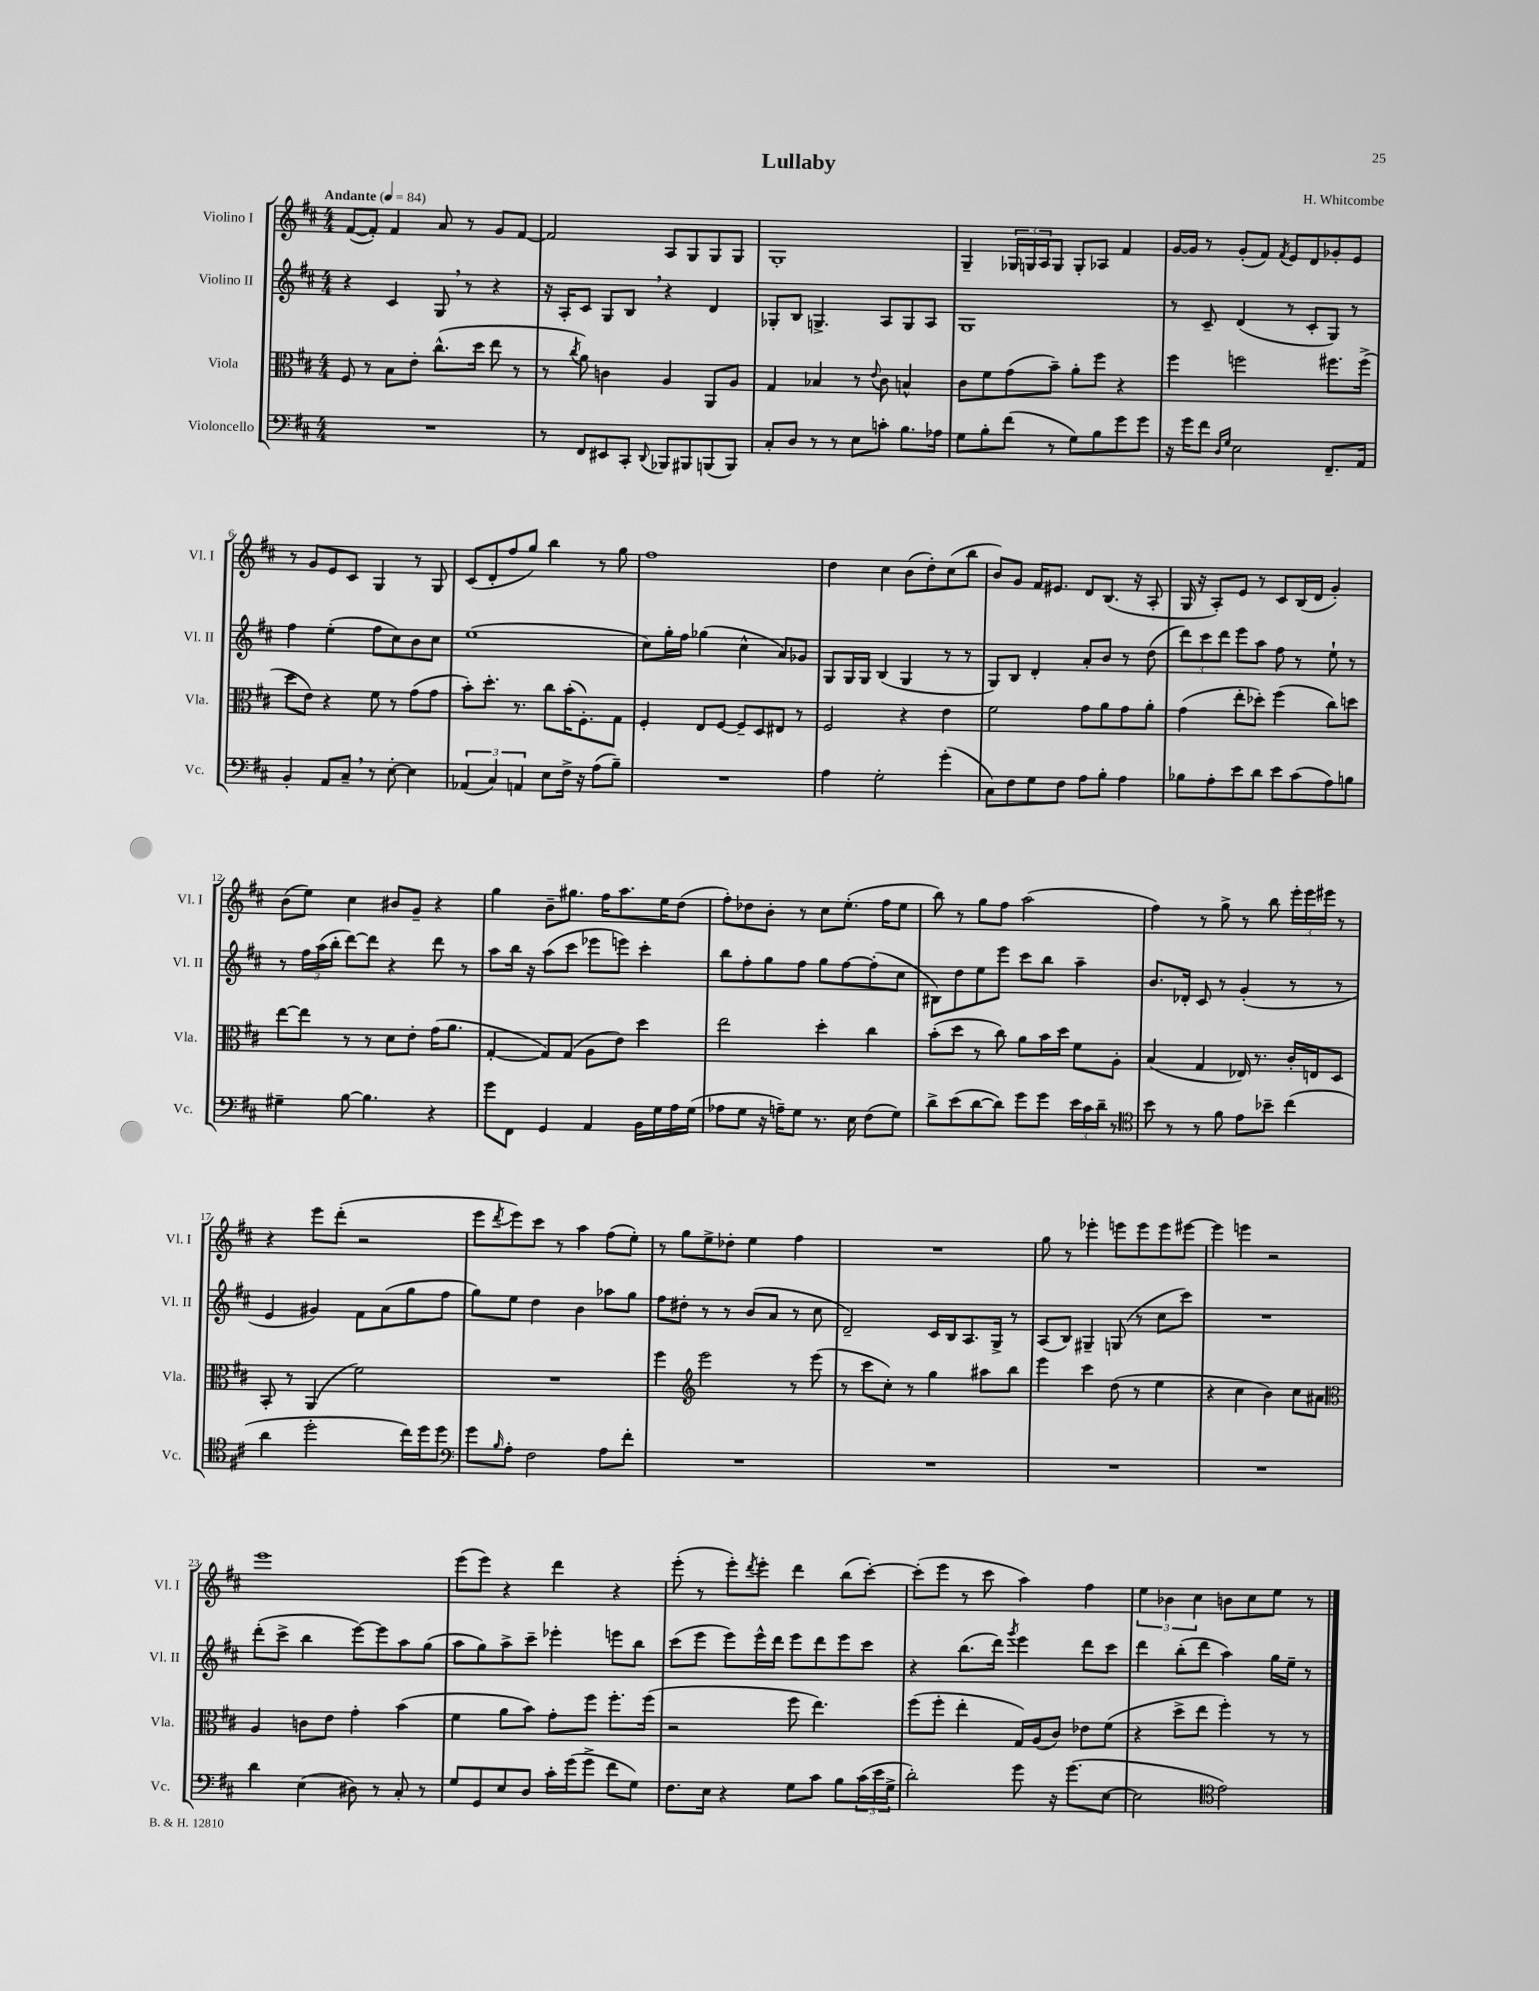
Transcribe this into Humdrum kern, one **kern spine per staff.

**kern	**kern	**kern	**kern
*staff4	*staff3	*staff2	*staff1
*clefF4	*clefC3	*clefG2	*clefG2
*k[f#c#]	*k[f#c#]	*k[f#c#]	*k[f#c#]
*M4/4	*M4/4	*M4/4	*M4/4
*MM84	*MM84	*MM84	*MM84
1r	8F#	4r	([8f#
.	8r	.	8f#'])
.	8B	4c#	4f#
.	8e'	.	.
.	(8.cc#^^	8G	8a
.	.	8r	8r
.	16dd	.	.
.	8ee	4r	8g
.	8r	.	[8f#
=	=	=	=
8r	8r	16r	2f#]
.	.	16A'	.
.	8qcc#	.	.
8FF#	8a)	8c#	.
8EE#	4c	8G	.
8CC#'	.	8B	.
8qqDD	.	.	.
8BBB-	4A	4r	8A
8BBB#	.	.	8G
(8BBB	8AA	4d	8G
8BBB)	8A	.	8G
=	=	=	=
8C#'	4G	8G-'	1G'
8D	.	8B	.
8r	4B-	4.G^	.
8r	.	.	.
8E	8r	.	.
.	8qqe	.	.
8c'	8c#	8A	.
8.B	4B^^	8G	.
.	.	8A	.
16A-	.	.	.
=	=	=	=
8G	8c#	1G	4G~
8B'	8f#	.	.
(8f#	(8g	.	24G-
.	.	.	24G
.	.	.	24A
8r	8b~)	.	8G
8G)	8a'	.	8G'
8B	8ff#	.	8A-
8g	4r	.	4f#
8g	.	.	.
=	=	=	=
16r	4ff#	8r	[16g
16g	.	.	16g]
8f#	.	8c#~	8r
16qqD	.	.	.
16qqG	.	.	.
2E	2ff	(4d	(8g'
.	.	.	8f#)
.	.	.	8qf#
.	.	8r	8e
.	.	8c#'	8d
8.FF#~	8.ff#	8G)	8g-'
.	.	8r	8e
16AA	(16ff#^	.	.
=	=	=	=
4BB'	8dd	4ff#	8r
.	8e)	.	8g
8AA	4r	(4ee'	8e
8C#~	.	.	8c#
8r	8f#	8ff#	4G
[8E'	8r	8cc#)	.
4E]	(8g	8b	8r
.	8g	8cc#	8G
=	=	=	=
(6AA-	8b')	(1ee	(8c#
.	8.dd'	.	8d'
6C#)	.	.	.
.	.	.	8ff#
.	8.r	.	.
6AA	.	.	.
.	.	.	8gg)
8E	8cc#	.	4bb
16F#^	(16b'	.	.
16r	8.F#')	.	.
(8A	.	.	8r
8B~)	8G	.	8gg
=	=	=	=
1r	4F#'	8cc#)	1ff#
.	.	16gg'	.
.	.	16ff#	.
.	8E	(4gg-	.
.	[8F#	.	.
.	8F#~]	4cc#^^	.
.	8D	.	.
.	8E#	8a)	.
.	8r	8g-	.
=	=	=	=
4A	2F#	8G	4dd
.	.	16G	.
.	.	16G	.
2G'	.	(4B	4cc#
.	4r	4G	(8b
.	.	.	8dd')
(4g'	4e	8r	(8cc#
.	.	8r	8bb
=	=	=	=
8C#)	2f#	8G)	8b)
8F#	.	8B	8g
8G	.	4d'	16f#
.	.	.	8.e#
8F#	.	.	.
8A	8g	8a'	8d
8B'	8a	8b	(8.B
4A	8g	8r	.
.	.	.	16r
.	8a'	(8dd	8A'
=	=	=	=
8B-	(4g	12ddd)	16G
.	.	.	16r
.	.	12ccc#	.
8A'	.	.	8A')
.	.	12ddd	.
8e	8ee'	8eee	8e
8d	8dd-')	8aa	8r
8e	(4ff#	8ff#	8c#
(8c#	.	8r	(16B
.	.	.	16d
8A)	8cc#)	8ee`	4g')
8B	8dd	8r	.
=	=	=	=
4G#~	[8ee	8r	(8b
.	8ee]	24ff#	8ee)
.	.	(24aa	.
.	.	24bb'	.
[8B	8r	[8ddd)	4cc#
4.B]	8r	8ddd]	.
.	8d	4r	8b#
.	8e'	.	8g~
4r	(16g	8ddd	4r
.	8.a	.	.
.	.	8r	.
=	=	=	=
8g	[4G'	8aa	4gg
8FF#	.	16bb	.
.	.	16r	.
4GG	8G])	(8aa	8b~
.	(8G	8ccc#	8.gg#
4AA	8A	8eee-	.
.	.	.	16ff#
.	8e)	8eee)	8.aa
16BB	4dd	4ccc#'	.
16G	.	.	16ee
16A	.	.	(8dd
(16G	.	.	.
=	=	=	=
8A-	2ee	8bb	8ff#')
8G	.	8ff#'	8dd-
16r	.	8gg	8b'
16A~)	.	.	.
8G	.	8ff#	8r
8.r	4dd'	8gg	8cc#
.	.	[8ff#	(8.ee'
16E	.	.	.
(8F#	4cc#	(8ff#']	.
.	.	.	16ff#
8G)	.	8cc#	8ee
=	=	=	=
8d^	(8b'	8B#)	8bb)
(8e	8dd	8dd	8r
[8d	8r	8ee	8gg
8d])	8cc#)	8eee	8ff#
8g	8a	8ccc#	(2aa
8g	16b	8bb	.
.	16dd	.	.
24e	8f#	4aa~	.
24c#	.	.	.
24d~	.	.	.
8r	8A'	.	.
=	=	=	=
*clefC4	*	*	*
8b	(4B	8.b	4ff#)
8r	.	.	.
.	.	16d-'	.
8r	4G	8c#	8r
8f#	.	8r	8gg^
8e	16E-)	(4g'	8r
.	8.r	.	.
8b-~	.	.	8bb
(4cc#	16c#'	8r	24eee'
.	.	.	24eee
.	16E	.	.
.	.	.	24eee#
.	8D	8r	8r
=	=	=	=
4a	8BB'	4e	4r
.	8r	.	.
2dd'	(4AA	4g#)	8eee
.	.	.	(8ddd'
.	2f#)	8f#	2r
.	.	(8a	.
16cc#)	.	8gg	.
16dd	.	.	.
8dd	.	8ff#	.
=	=	=	=
*clefF4	*	*	*
8g	1r	8gg)	8eee
16qqB	.	.	8qddd
8A'	.	8ee	8eee)
2F#	.	4dd	8ccc#
.	.	.	8r
.	.	4b	4aa
8A	.	8aa-	(8ff#
8f#'	.	8gg	8ee')
=	=	=	=
1r	4ff#	8ff#	8r
.	.	8dd#'	8gg
*	*clefG2	*	*
.	2eee	8r	8ee^
.	.	8r	8dd-'
.	.	(8b	4ee
.	.	8a	.
.	8r	8r	4ff#
.	(8eee	8cc#	.
=	=	=	=
1r	8r	2d~)	1r
.	8ccc#	.	.
.	8cc#')	.	.
.	8r	.	.
.	4gg	16c#	.
.	.	16B	.
.	.	8.A	.
.	8aa#	.	.
.	.	16G^	.
.	8bb	8r	.
=	=	=	=
1r	4eee	(8A	8gg
.	.	8B)	8r
.	4ccc#	4G#~	4eee-'
.	(8dd	(8G	8eee
.	8r	8r	8eee
.	4ee	8cc#	8eee
.	.	8ccc#)	[8eee#
=	=	=	=
1r	4r	1r	4eee#]
.	4cc#	.	4eee
.	4b)	.	2r
.	8cc#	.	.
.	8a#	.	.
=	=	=	=
*	*clefC3	*	*
4d	4A	(8ddd'	1eee
.	.	8ccc#^	.
(4E	8c	4bb	.
.	8e	.	.
8D#)	4g'	[8eee)	.
8r	.	8eee]	.
8C#'	(4b	8aa	.
8r	.	(8gg	.
=	=	=	=
8G	4f#	8aa	(8eee
8GG	.	8gg)	8eee)
8E	8a	8aa^	4r
8D	8b)	8ccc#~	.
16c#'	8g'	4eee-'	4ddd
(16g	.	.	.
8g^	8ff#	.	.
8f#	8.ff#'	8eee	4r
8G)	.	8bb	.
.	(16ff#	.	.
=	=	=	=
8.F#	2r	(8ccc#	(8eee'
.	.	8eee	8r
16E	.	.	.
4r	.	8eee)	8eee')
.	.	.	8qddd
.	.	16eee^^	8eee'
.	.	16ddd	.
8G	8ff#	8eee	4ddd
8c#	4.ee)	8ddd	.
8B	.	8eee	(8bb
(24c#	.	8ccc#	[8ccc#')
24e	.	.	.
24G^	.	.	.
=	=	=	=
2d')	(8ff#	4r	(8ccc#']
.	8ff#'	.	8eee
.	4ee'	(8.bb	8r
.	.	.	8ccc#
.	.	16ddd)	.
.	.	8qggg	.
8g	16G)	4eee	4aa)
.	(16A	.	.
16r	8c#)	.	.
(8.g	.	.	.
.	8e-	8ddd	4ff#
[8E	(8f#	8ccc#	.
=	=	=	=
2E]	4r	4ddd	6ee
.	.	.	6b-
.	8dd^	(8bb'	.
.	.	.	6cc#
.	8ee	8ddd	.
*clefC4	*	*	*
2e)	4ff#')	4aa)	8b
.	.	.	8cc#
.	8r	16gg	8ee
.	.	16ee~	.
.	8r	8r	8r
==	==	==	==
*-	*-	*-	*-
